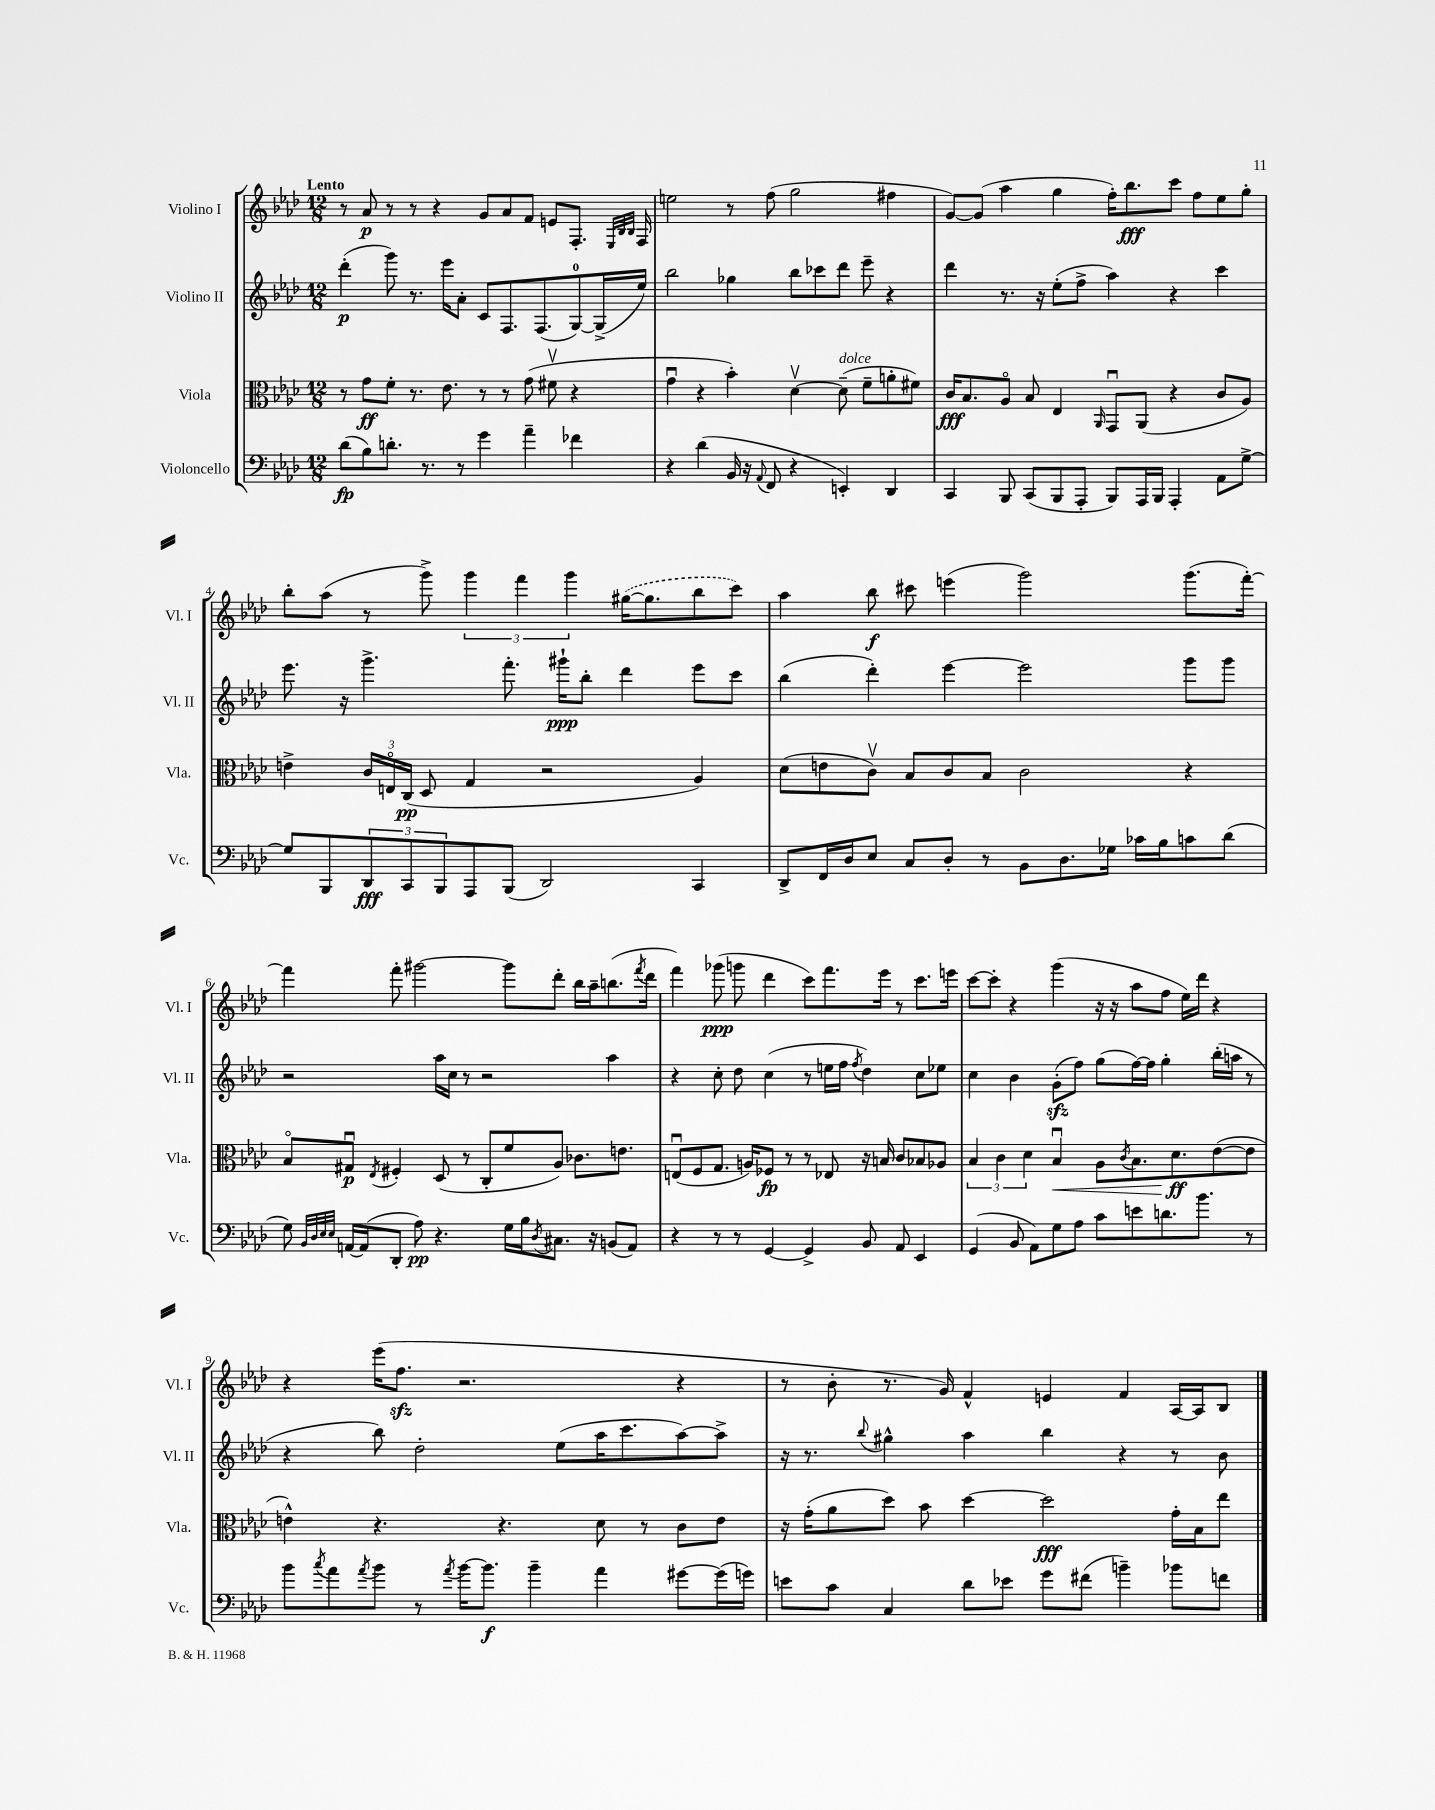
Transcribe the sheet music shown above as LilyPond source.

<<
\new StaffGroup <<
\new Staff = "s0" \with { instrumentName = "Violino I" shortInstrumentName = "Vl. I" } {
    \clef treble \key aes \major \numericTimeSignature \time 12/8 \tempo "Lento"
    r8 aes'8\p r8 r8 r4 g'8 aes'8 f'8 e'8 f8.-. \grace { ees32 bes32 bes32 } f16 |
    e''2 r8 f''8( g''2 fis''4 |
    g'8~) g'8( aes''4 g''4 f''16-.) bes''8.\fff c'''8 f''8 ees''8 g''8-. |
    bes''8-. aes''8( r8 g'''8->) \tuplet 3/2 { g'''4 f'''4 g'''4 } \once \slurDashed gis''16~( gis''8. bes''8 c'''8) |
    aes''4 bes''8\f cis'''8 e'''4( g'''2) g'''8.( f'''16~-.) |
    f'''4 f'''8-. gis'''2~ gis'''8 des'''8-. bes''16 aes''16-- b''8.( \acciaccatura { f'''8 } des'''16 |
    f'''4) ges'''8\ppp( g'''8 des'''4 c'''8) f'''8. ees'''16 r8 c'''8. e'''16 |
    c'''8~ c'''8-. r4 g'''4( r16 r16 aes''8 f''8 ees''16) des'''16 r4 |
    r4 ees'''16( f''8.\sfz r2. r4 |
    r8 bes'8-. r8. g'16) f'4-^ e'4 f'4 aes16~ aes16 bes8 \bar "|." |
}
\new Staff = "s1" \with { instrumentName = "Violino II" shortInstrumentName = "Vl. II" } {
    \clef treble \key aes \major \numericTimeSignature \time 12/8
    des'''4-.\p( g'''8) r8. ees'''16 aes'8-. c'8 f8. f8.( g8-0~) g16->( ees''16) |
    bes''2 ges''4 bes''8 ces'''8 des'''8 ees'''8-- r4 |
    des'''4 r8. r16 ees''8-.( f''8-> aes''4) r4 c'''4 |
    ees'''8. r16 g'''4.-> f'''8.-. gis'''16-!\ppp bes''8-. des'''4 ees'''8 c'''8 |
    bes''4( des'''4-.) ees'''4~ ees'''2 g'''8 g'''8 |
    r2 aes''16 c''16 r8 r2 aes''4 |
    r4 c''8-. des''8 c''4( r8 e''16 f''16 \acciaccatura { f''8 } des''4) c''8 ees''8 |
    c''4 bes'4 g'8-.\sfz( f''8) g''8( f''16~) f''16 g''4-. bes''16-.( a''16 r8 |
    r4 bes''8) des''2-. ees''8( aes''16 c'''8. aes''8~) aes''8-> |
    r16 r8. \appoggiatura { bes''8 } gis''4-^ aes''4 bes''4 r4 r8 bes'8 \bar "|." |
}
\new Staff = "s2" \with { instrumentName = "Viola" shortInstrumentName = "Vla." } {
    \clef alto \key aes \major \numericTimeSignature \time 12/8
    r8 g'8\ff f'8-. r8. ees'8. r8 r8 g'8( fis'8\upbow r4 |
    g'4\downbow r4 bes'4-.) des'4~\upbow des'8--^\markup { \italic "dolce" }( f'8-- a'8-. fis'8) |
    c'16\fff bes8. aes8\flageolet bes8 ees4 \grace { aes,16 } g,8\downbow aes,8( r4 c'8 aes8) |
    e'4-> \tuplet 3/2 { c'16 e16\flageolet c16\pp( } des8 g4 r2 aes4) |
    des'8( e'8 c'8\upbow) bes8 c'8 bes8 c'2 r4 |
    bes8\flageolet gis8\downbow\p \acciaccatura { ees8 } fis4-. des8( r8 c8-. f'8 aes8) ces'8. e'8. |
    e8\downbow( f8 g8. a16) fes8\fp r8 r8 ees8 r16 b16 c'8 bes8 aes8 |
    \tuplet 3/2 { bes4 c'4 des'4 } bes4\downbow\< aes8 \acciaccatura { c'8 } bes8. des'8.\ff\! ees'8~( ees'8 |
    e'4-^) r4. r4. des'8 r8 c'8 e'8 |
    r16 g'16-.( aes'8 des''8) bes'8 des''4~ des''2\fff g'16-. bes16 ees''8 \bar "|." |
}
\new Staff = "s3" \with { instrumentName = "Violoncello" shortInstrumentName = "Vc." } {
    \clef bass \key aes \major \numericTimeSignature \time 12/8
    des'8\fp( bes8) d'8.-. r8. r8 g'4 aes'4-- fes'4 |
    r4 des'4( bes,16 r16 \appoggiatura { aes,8 } f,8 r4 e,4-.) des,4 |
    c,4 bes,,8 c,8( bes,,8 aes,,8-. bes,,8) aes,,16 bes,,16 aes,,4-. aes,8 g8~-> |
    g8 bes,,8 \tuplet 3/2 { des,8\fff c,8 bes,,8 } aes,,8 bes,,8( des,2) c,4 |
    des,8-> f,16 des16 ees8 c8 des8-. r8 bes,8 des8. ges16 ces'16 bes16 c'8 des'8( |
    g8) \grace { bes,32 des32 ees32 ees32 } a,16~ a,16( des,8-. aes8\pp) r4. g16 bes16 \acciaccatura { des8 } cis8. r16 b,8( a,8) |
    r4 r8 r8 g,4~ g,4-> bes,8 aes,8 ees,4 |
    g,4( bes,8 aes,8) g8 aes8 c'8 e'8 d'8. bes'8. r8 |
    bes'8 \acciaccatura { c''8 } aes'8 \acciaccatura { aes'8 } bes'8 r8 \acciaccatura { aes'8 } bes'16~ bes'8.\f bes'4-- aes'4 gis'8~ gis'16( g'16) |
    e'8 c'8 c4 des'8 ees'8 g'8 fis'8( b'4--) bes'8 f'8 \bar "|." |
}
>>
>>
